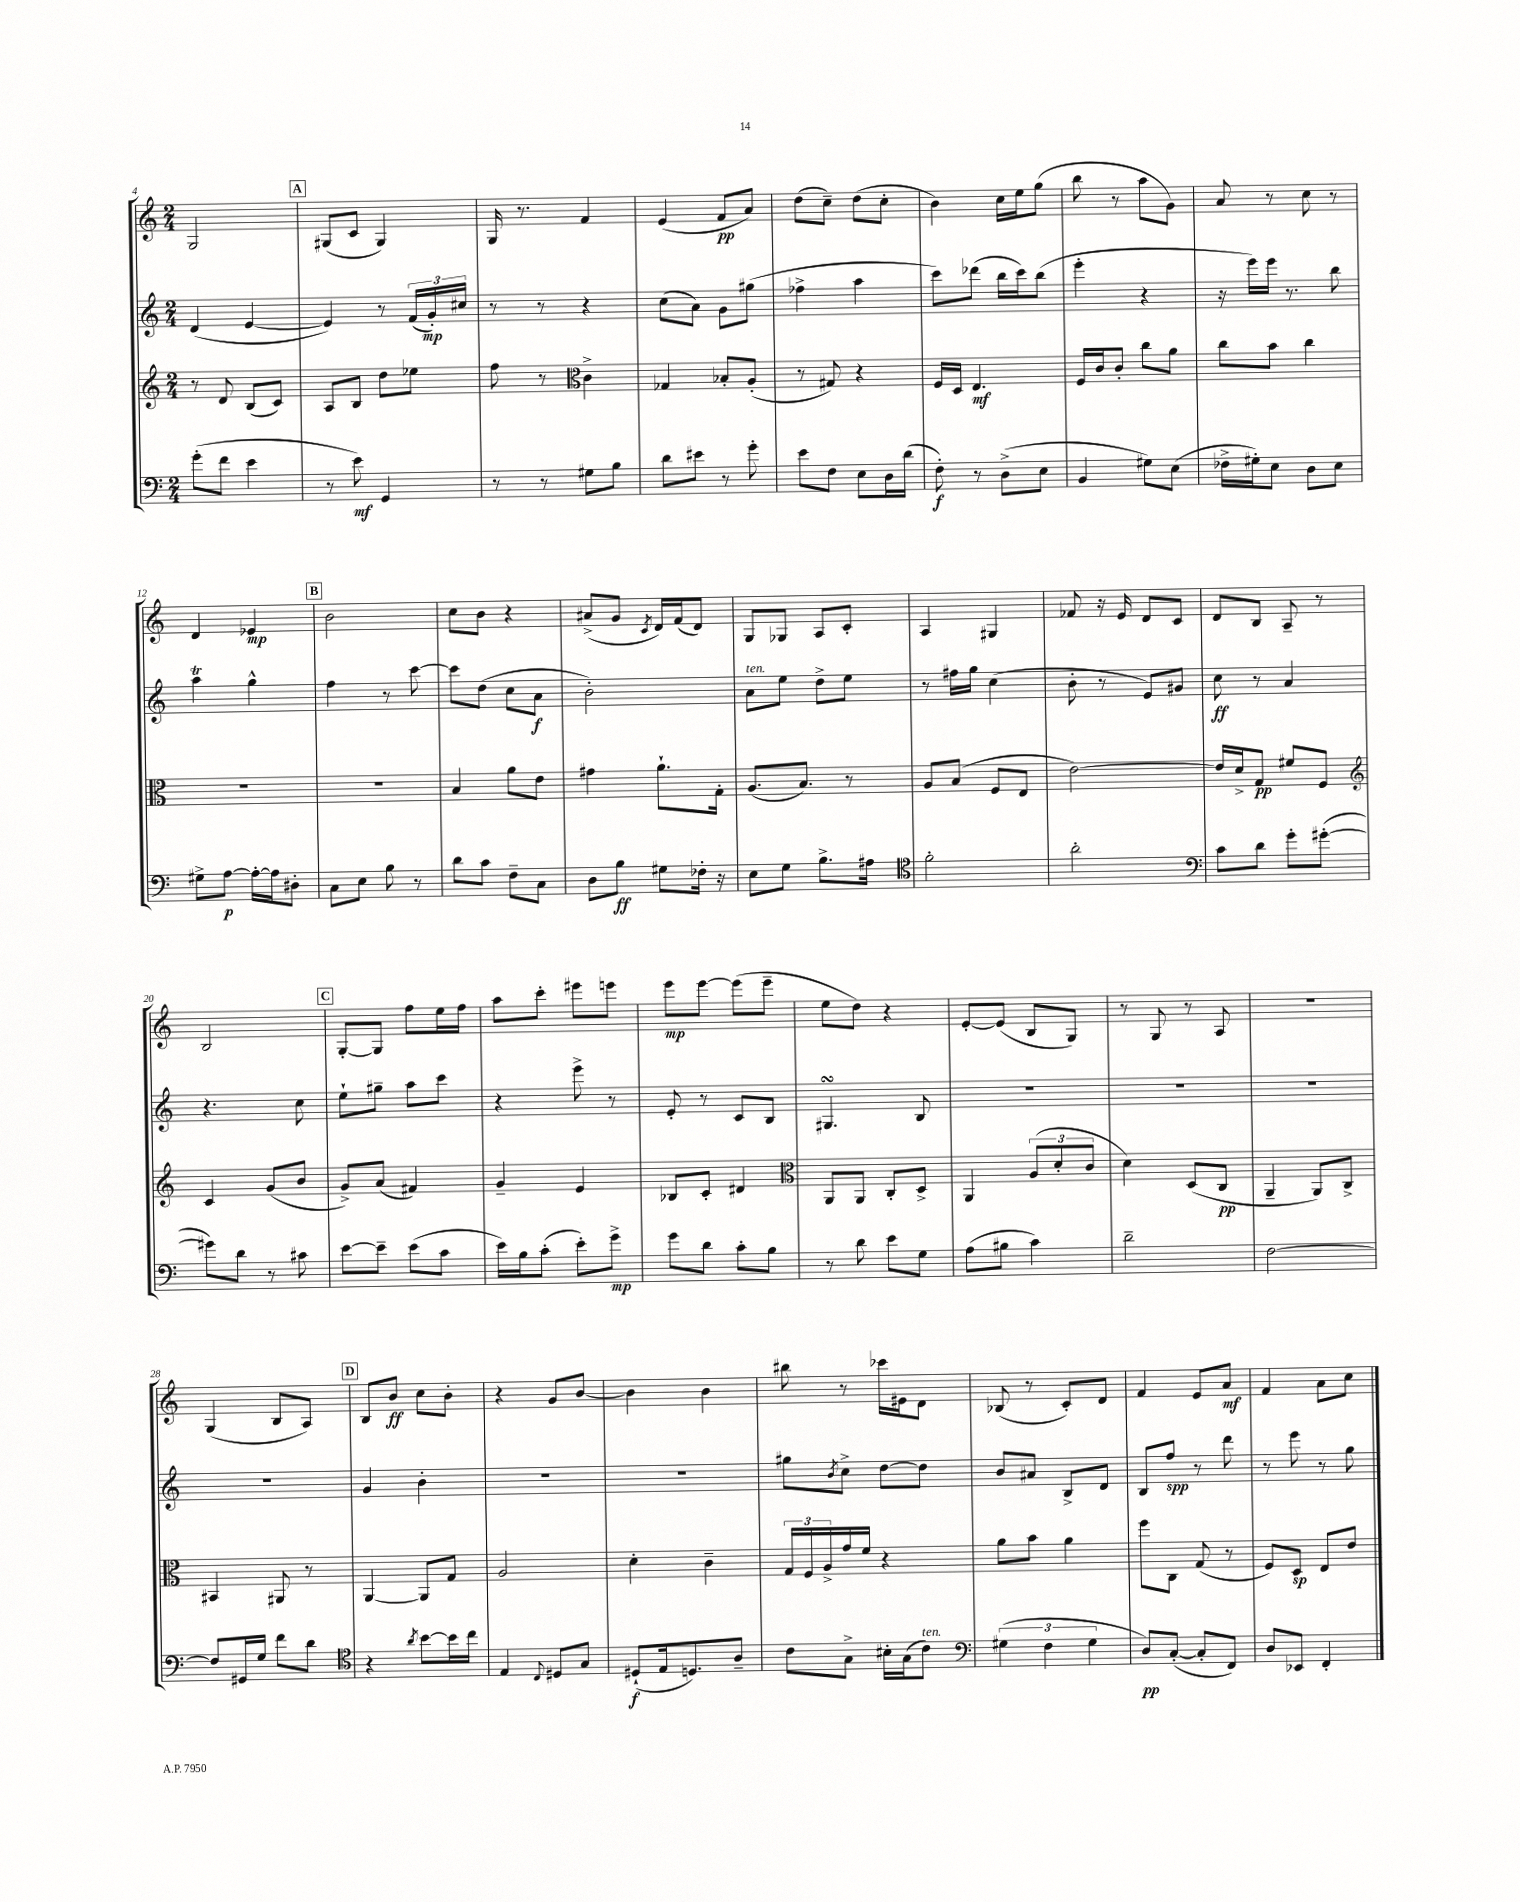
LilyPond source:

<<
\new StaffGroup <<
\new Staff = "s0" {
    \clef treble \key c \major \numericTimeSignature \time 2/4
    g2 |
    \mark \markup { \box "A" } gis8( c'8 gis4) |
    g16 r8. f'4 |
    e'4( f'8\pp a'8) |
    d''8( c''8--) d''8( c''8-. |
    b'4) c''16 e''16 g''8( |
    b''8 r8 a''8 g'8) |
    a'8 r8 c''8 r8 |
    d'4 ees'4\mp |
    \mark \markup { \box "B" } b'2 |
    c''8 b'8 r4 |
    ais'8->( g'8 \acciaccatura { c'8 } d'16) f'16( d'8) |
    g8 ges8 a8 c'8-. |
    a4 gis4 |
    fes'8 r16 e'16 d'8 c'8 |
    d'8 b8 a8-- r8 |
    b2 |
    \mark \markup { \box "C" } g8~-. g8 f''8 e''16 f''16 |
    a''8 c'''8-. eis'''8 e'''8 |
    e'''8\mp e'''8~ e'''8( e'''8-- |
    e''8 d''8) r4 |
    e'8~-. e'8( b8 g8) |
    r8 g8 r8 a8 |
    R2 |
    g4( b8 a8) |
    \mark \markup { \box "D" } b8 b'8\ff c''8 b'8-. |
    r4 g'8 b'8~ |
    b'4 b'4 |
    bis''8 r8 ces'''16 eis'16 d'8 |
    bes8( r8 c'8-.) d'8 |
    f'4 e'8 a'8\mf |
    f'4 a'8 c''8 \bar "|." |
}
\new Staff = "s1" {
    \clef treble \key c \major \numericTimeSignature \time 2/4
    d'4( e'4~ |
    \mark \markup { \box "A" } e'4) r8 \tuplet 3/2 { f'16( g'16-.\mp) cis''16 } |
    r8 r8 r4 |
    c''8( a'8) g'8 gis''8( |
    fes''4-> a''4 |
    c'''8) des'''8( b''16 c'''16) b''8( |
    e'''4-. r4 |
    r16 e'''16) e'''16 r8. b''8 |
    a''4\trill g''4-^ |
    \mark \markup { \box "B" } f''4 r8 c'''8~ |
    c'''8 d''8( c''8 a'8\f |
    b'2-.) |
    a'8^\markup { \italic "ten." } e''8 d''8-> e''8 |
    r8 fis''16 g''16 c''4( |
    b'8-. r8 e'8) gis'8 |
    c''8\ff r8 a'4 |
    r4. c''8 |
    \mark \markup { \box "C" } e''8-! gis''8-- a''8 c'''8 |
    r4 e'''8-> r8 |
    e'8-. r8 c'8 b8 |
    gis4.\turn b8 |
    R2 |
    R2 |
    R2 |
    R2 |
    \mark \markup { \box "D" } g'4 b'4-. |
    R2 |
    R2 |
    gis''8 \acciaccatura { b'8 } c''8-> d''8~ d''8 |
    b'8 ais'8 b8-> d'8 |
    b8 f''8\spp r8 d'''8 |
    r8 e'''8 r8 g''8 \bar "|." |
}
\new Staff = "s2" {
    \clef treble \key c \major \numericTimeSignature \time 2/4
    r8 d'8 b8( c'8) |
    \mark \markup { \box "A" } a8 b8 d''8 ees''8 |
    f''8 r8 \clef alto c'4-> |
    ges4 bes8-. a8-.( |
    r8 gis8) r4 |
    f16 d16 e4.\mf |
    f16 c'16 c'8-. c''8 a'8 |
    c''8 b'8 c''4 |
    R2 |
    \mark \markup { \box "B" } R2 |
    b4 a'8 e'8 |
    gis'4 a'8.-! g16-. |
    a8.( b8.) r8 |
    a8 b8( f8 e8 |
    e'2~) |
    e'16 d'16-> g8\pp fis'8 f8 |
    \clef treble c'4 g'8( b'8 |
    \mark \markup { \box "C" } g'8->) a'8( fis'4) |
    g'4-- e'4 |
    bes8 c'8-. dis'4 |
    \clef alto a,8 a,8 c8-. d8-> |
    a,4 \tuplet 3/2 { a8( d'8-. c'8 } |
    d'4) d8( c8\pp |
    a,4-- a,8) c8-> |
    bis,4 ais,8 r8 |
    \mark \markup { \box "D" } a,4~ a,8 g8 |
    a2 |
    d'4-. c'4-- |
    \tuplet 3/2 { g16 f16 a16-> } g'16 f'16 r4 |
    a'8 b'8 a'4 |
    f''8 c8 g8( r8 |
    f8) d8\sp e8 e'8 \bar "|." |
}
\new Staff = "s3" {
    \clef bass \key c \major \numericTimeSignature \time 2/4
    g'8-.( f'8 e'4 |
    \mark \markup { \box "A" } r8 e'8\mf) g,4 |
    r8 r8 gis8 b8 |
    d'8 eis'8 r8 g'8-. |
    e'8 f8 e8 d16 d'16( |
    f8-.\f) r8 d8->( e8 |
    b,4 gis8) e8( |
    fes16-> gis16-.) e8 d8 e8 |
    gis8-> a8~\p a16~-. a16 dis8-. |
    \mark \markup { \box "B" } c8 e8 b8 r8 |
    d'8 c'8 f8-- c8 |
    d8 b8\ff gis8 fes16-. r16 |
    e8 g8 b8.-> ais16 |
    \clef tenor f'2-. |
    a'2-. |
    \clef bass c'8 d'8 g'8-. gis'8~-.( |
    gis'8) d'8 r8 cis'8 |
    \mark \markup { \box "C" } e'8~ e'8-- e'8( c'8 |
    e'16) b16 c'8-.( e'8-.) g'8->\mp |
    g'8 d'8 c'8-. b8 |
    r8 d'8 e'8 g8 |
    a8( bis8 c'4) |
    d'2-- |
    f2~ |
    f8 gis,16 g16 f'8 d'8 |
    \mark \markup { \box "D" } \clef tenor r4 \acciaccatura { a'8 } b'8~ b'16 c''16 |
    e4 \appoggiatura { c8 } dis8 g8 |
    dis8-!\f( e16 d8.) a8-- |
    c'8 g8-> bis16-. g16( c'8^\markup { \italic "ten." }) |
    \clef bass \tuplet 3/2 { gis4( f4 gis4 } |
    d8\pp) c8~-.( c8-. f,8) |
    d8 ees,8 f,4-. \bar "|." |
}
>>
>>
\layout { \context { \Score currentBarNumber = #4 } }
